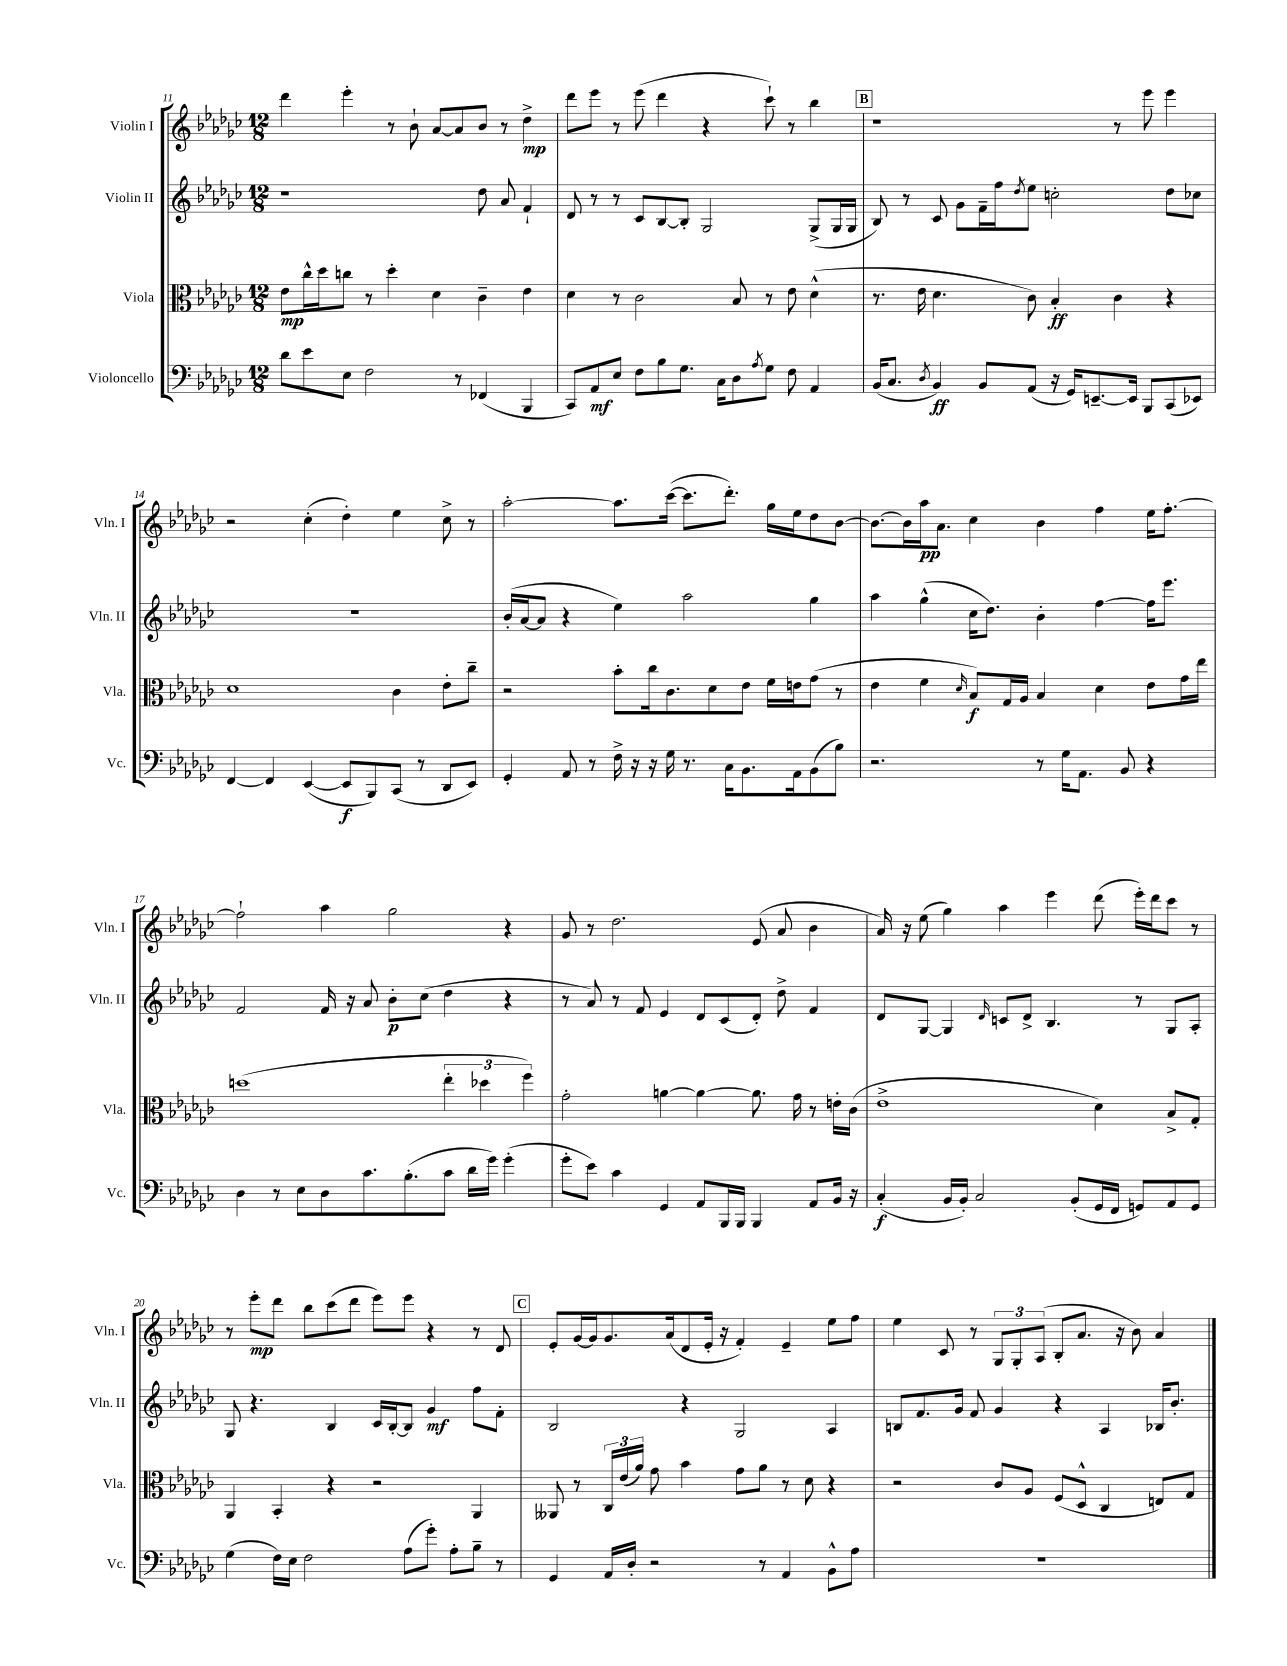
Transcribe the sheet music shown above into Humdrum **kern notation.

**kern	**dynam	**kern	**dynam	**kern	**dynam	**kern	**dynam
*part4	*part4	*part3	*part3	*part2	*part2	*part1	*part1
*staff4	*staff4	*staff3	*staff3	*staff2	*staff2	*staff1	*staff1
*I"Violoncello	*	*I"Viola	*	*I"Violin II	*	*I"Violin I	*
*I'Vc.	*	*I'Vla.	*	*I'Vln. II	*	*I'Vln. I	*
*clefF4	*	*clefC3	*	*clefG2	*	*clefG2	*
*k[b-e-a-d-g-c-]	*	*k[b-e-a-d-g-c-]	*	*k[b-e-a-d-g-c-]	*	*k[b-e-a-d-g-c-]	*
*M12/8	*	*M12/8	*	*M12/8	*	*M12/8	*
=11	=11	=11	=11	=11	=11	=11	=11
8d-\L	.	8e-\L	mp	1r	.	4ddd-\	.
8e-\	.	16cc-^^\L	.	.	.	.	.
.	.	16dd-\J	.	.	.	.	.
8E-\J	.	8ccn\J	.	.	.	4eee-'\	.
2F\	.	8r	.	.	.	.	.
.	.	4dd-'\	.	.	.	8r	.
.	.	.	.	.	.	8b-`\	.
.	.	4d-\	.	.	.	[8a-/L	.
8r	.	.	.	.	.	8a-/]	.
(4FF-X/	.	4c-~\	.	8dd-\	.	8b-/J	.
.	.	.	.	8a-/	.	8r	.
4BBB-/	.	4e-\	.	4f`/	.	4dd-^\	mp
=12	=12	=12	=12	=12	=12	=12	=12
8CC-/L)	.	4d-\	.	8d-/	.	8ddd-\L	.
8AA-/	mf	.	.	8r	.	8eee-\J	.
8E-/J	.	8r	.	8r	.	8r	.
8F\L	.	2c-\	.	8c-/L	.	(8eee-\	.
8B-\	.	.	.	[8B-/	.	4ddd-\	.
8.G-\J	.	.	.	8B-'/J]	.	.	.
.	.	.	.	2G-/	.	4r	.
16C-\KL	.	.	.	.	.	.	.
8D-\	.	8B-/	.	.	.	.	.
8qA-/	.	.	.	.	.	.	.
8G-\J	.	8r	.	.	.	8ccc-`\)	.
8F\	.	8e-\	.	.	.	8r	.
4AA-/	.	(4d-^^\	.	(8G-^/L	.	4bb-\	.
.	.	.	.	16G-/L	.	.	.
.	.	.	.	16G-/JJ	.	.	.
!!LO:REH:place=s1:t=B
=13	=13	=13	=13	=13	=13	=13	=13
(16BB-/KL	.	8.r	.	8B-/)	.	1r	.
8.C-/J	.	.	.	.	.	.	.
.	.	.	.	8r	.	.	.
.	.	16e-\	.	.	.	.	.
8qD-/	.	.	.	.	.	.	.
4BB-/)	ff	4.d-\	.	8c-/	.	.	.
.	.	.	.	8g-\L	.	.	.
8BB-/L	.	.	.	16f~\L	.	.	.
.	.	.	.	16ff\J	.	.	.
.	.	.	.	8qdd-/	.	.	.
(8AA-/J	.	8c-\)	.	8ee-\J	.	.	.
16r	.	4B-'/	ff	2ccn'\	.	.	.
16GG-/KL)	.	.	.	.	.	.	.
[8.EEn~/	.	.	.	.	.	.	.
.	.	4c-\	.	.	.	8r	.
16EE/Jk]	.	.	.	.	.	.	.
8BBB-/L	.	.	.	.	.	8eee-\	.
(8CC-/	.	4r	.	8dd-\L	.	4eee-\	.
8EE-X/J)	.	.	.	8cc-X\J	.	.	.
!!LO:LB:g=z
=14	=14	=14	=14	=14	=14	=14	=14
[4FF/	.	1d-	.	1.r	.	2r	.
4FF/]	.	.	.	.	.	.	.
([4EE-/	.	.	.	.	.	(4cc-'\	.
8EE-/L]	f	.	.	.	.	4dd-'\)	.
8BBB-/)	.	.	.	.	.	.	.
(8CC-/J	.	4c-\	.	.	.	4ee-\	.
8r	.	.	.	.	.	.	.
8DD-/L	.	8e-'\L	.	.	.	8cc-^\	.
8EE-/J)	.	8cc-~\J	.	.	.	8r	.
=15	=15	=15	=15	=15	=15	=15	=15
4GG-'/	.	2r	.	(16b-'/LL	.	[2aa-'\	.
.	.	.	.	[16a-/J	.	.	.
.	.	.	.	8a-/J]	.	.	.
8AA-/	.	.	.	4r	.	.	.
8r	.	.	.	.	.	.	.
16F^\	.	8b-'\L	.	4ee-\)	.	8.aa-\L]	.
16r	.	.	.	.	.	.	.
16r	.	16cc-\k	.	.	.	.	.
16G-\	.	8.c-\	.	.	.	([16ccc-\Jk	.
8.r	.	.	.	2aa-\	.	8.ccc-\L]	.
.	.	8d-\	.	.	.	.	.
16C-\KL	.	.	.	.	.	8.ddd-'\J)	.
8.BB-\	.	8e-\J	.	.	.	.	.
.	.	16f\LL	.	.	.	16gg-\LL	.
16AA-\k	.	16en\J	.	.	.	16ee-\J	.
(8BB-\	.	(8g-\J	.	4gg-\	.	8dd-\	.
8B-\J)	.	8r	.	.	.	[8b-\J	.
=16	=16	=16	=16	=16	=16	=16	=16
2.r	.	4e-\	.	4aa-\	.	8.b-\L_	.
.	.	.	.	.	.	16b-\L]	.
.	.	4f\	.	(4gg-^^\	.	16aa-\J	pp
.	.	.	.	.	.	8.a-\J	.
.	.	16qqd-/	.	.	.	.	.
.	.	8B-/L)	f	16cc-\KL	.	4cc-\	.
.	.	.	.	8.dd-\J)	.	.	.
.	.	16G-/L	.	.	.	.	.
.	.	16A-/JJ	.	.	.	.	.
8r	.	4B-/	.	4b-'\	.	4b-\	.
16G-\KL	.	.	.	.	.	.	.
8.AA-\J	.	.	.	.	.	.	.
.	.	4d-\	.	[4ff\	.	4ff\	.
8BB-/	.	.	.	.	.	.	.
4r	.	8e-\L	.	16ff\KL]	.	16ee-\KL	.
.	.	.	.	8.eee-\J	.	[8.ff'\J	.
.	.	16g-\L	.	.	.	.	.
.	.	16ee-\JJ	.	.	.	.	.
!!LO:LB:g=z
=17	=17	=17	=17	=17	=17	=17	=17
4D-\	.	(1ddn	.	2f/	.	2ff`\]	.
8r	.	.	.	.	.	.	.
8E-\L	.	.	.	.	.	.	.
8D-\	.	.	.	16f/	.	4aa-\	.
.	.	.	.	16r	.	.	.
8.c-\	.	.	.	8a-/	.	.	.
.	.	.	.	8b-'\L	p	2gg-\	.
(8.B-'\	.	.	.	.	.	.	.
.	.	.	.	(8cc-\J	.	.	.
8c-\J	.	6ee-'\	.	4dd-\	.	.	.
16d-\LL	.	.	.	.	.	.	.
.	.	6dd-X\	.	.	.	.	.
16g-\JJ)	.	.	.	.	.	.	.
(4g-'\	.	.	.	4r	.	4r	.
.	.	6ff\)	.	.	.	.	.
=18	=18	=18	=18	=18	=18	=18	=18
8g-'\L	.	2g-'\	.	8r	.	8g-/	.
8e-\J)	.	.	.	8a-/)	.	8r	.
4c-\	.	.	.	8r	.	2.dd-\	.
.	.	.	.	8f/	.	.	.
4GG-/	.	[4an\	.	4e-/	.	.	.
8AA-/L	.	4a\_	.	8d-/L	.	.	.
16BBB-/L	.	.	.	(8c-/	.	.	.
16BBB-/JJ	.	.	.	.	.	.	.
4BBB-/	.	8.a\]	.	8d-'/J)	.	(8e-/	.
.	.	.	.	8dd-^\	.	8a-/	.
.	.	16g-\	.	.	.	.	.
8AA-/L	.	8r	.	4f/	.	4b-\	.
16BB-/Jk	.	16en'\LL	.	.	.	.	.
16r	.	(16c-\JJ	.	.	.	.	.
=19	=19	=19	=19	=19	=19	=19	=19
(4C-'/	f	1e-^	.	8d-/L	.	16a-/)	.
.	.	.	.	.	.	16r	.
.	.	.	.	[8G-/J	.	(8ee-\	.
16BB-/LL	.	.	.	4G-/]	.	4gg-\)	.
16BB-'/JJ)	.	.	.	.	.	.	.
2C-/	.	.	.	.	.	.	.
.	.	.	.	16qqd-/	.	.	.
.	.	.	.	8cn/L	.	4aa-\	.
.	.	.	.	8d-^/J	.	.	.
.	.	.	.	4.B-/	.	4eee-\	.
(8BB-'/L	.	.	.	.	.	.	.
16GG-/L	.	4d-\)	.	.	.	(8ddd-\	.
16FF/JJ	.	.	.	.	.	.	.
8GGn/L)	.	.	.	8r	.	16eee-'\LL)	.
.	.	.	.	.	.	16ddd-\J	.
8AA-/	.	8B-^/L	.	8G-/L	.	8ccc-\J	.
8GG/J	.	8G-'/J	.	8A-'/J	.	8r	.
!!LO:LB:g=z
=20	=20	=20	=20	=20	=20	=20	=20
(4G-\	.	4AA-/	.	8G-/	.	8r	.
.	.	.	.	4.r	.	8eee-'\L	mp
16F\LL)	.	4BB-'/	.	.	.	8ddd-\J	.
16E-\JJ	.	.	.	.	.	.	.
2F\	.	.	.	.	.	8bb-\L	.
.	.	4r	.	4B-/	.	(8ccc-\	.
.	.	.	.	.	.	8ddd-\J	.
.	.	2r	.	16c-/LL	.	8eee-\L)	.
.	.	.	.	[16B-'/J	.	.	.
(8A-\L	.	.	.	8B-/J]	.	8eee-\J	.
8g-'\J)	.	.	.	4g-/	mf	4r	.
8A-'\L	.	.	.	.	.	.	.
8B-~\J	.	4AA-/	.	8ff\L	.	8r	.
8r	.	.	.	8f'\J	.	8d-/	.
!!LO:REH:place=s1:t=C
=21	=21	=21	=21	=21	=21	=21	=21
4GG-/	.	8AA--X/	.	2B-/	.	8e-'/L	.
.	.	8r	.	.	.	[16g-/L	.
.	.	.	.	.	.	16g-/J]	.
16AA-/LL	.	24C-/LL	.	.	.	8.g-/	.
.	.	(24e-/	.	.	.	.	.
16D-'/JJ	.	.	.	.	.	.	.
.	.	24a-/JJ)	.	.	.	.	.
2r	.	8g-\	.	.	.	.	.
.	.	.	.	.	.	(16a-/k	.
.	.	4b-\	.	4r	.	8d-/	.
.	.	.	.	.	.	16e-'/Jk	.
.	.	.	.	.	.	16r	.
.	.	8g-\L	.	2G-/	.	4f'/)	.
8r	.	8a-\J	.	.	.	.	.
4AA-/	.	8r	.	.	.	4e-~/	.
.	.	8d-\	.	.	.	.	.
8BB-^^\L	.	4r	.	4A-/	.	8ee-\L	.
8A-\J	.	.	.	.	.	8ff\J	.
=22	=22	=22	=22	=22	=22	=22	=22
1.r	.	2r	.	8Bn/L	.	4ee-\	.
.	.	.	.	8.f/	.	.	.
.	.	.	.	.	.	8c-/	.
.	.	.	.	16g-/Jk	.	.	.
.	.	.	.	8f/	.	8r	.
.	.	8c-/L	.	4g-/	.	12G-/L	.
.	.	.	.	.	.	12G-'/	.
.	.	8A-/J	.	.	.	.	.
.	.	.	.	.	.	(12A-/J	.
.	.	(8F/L	.	4r	.	8B-'/L	.
.	.	8D-^^/J	.	.	.	8.a-/J	.
.	.	4C-/	.	4A-/	.	.	.
.	.	.	.	.	.	16r	.
.	.	.	.	.	.	8b-\)	.
.	.	8En/L)	.	16B-X/KL	.	4a-/	.
.	.	.	.	8.b-'/J	.	.	.
.	.	8G-/J	.	.	.	.	.
==	==	==	==	==	==	==	==
*-	*-	*-	*-	*-	*-	*-	*-
